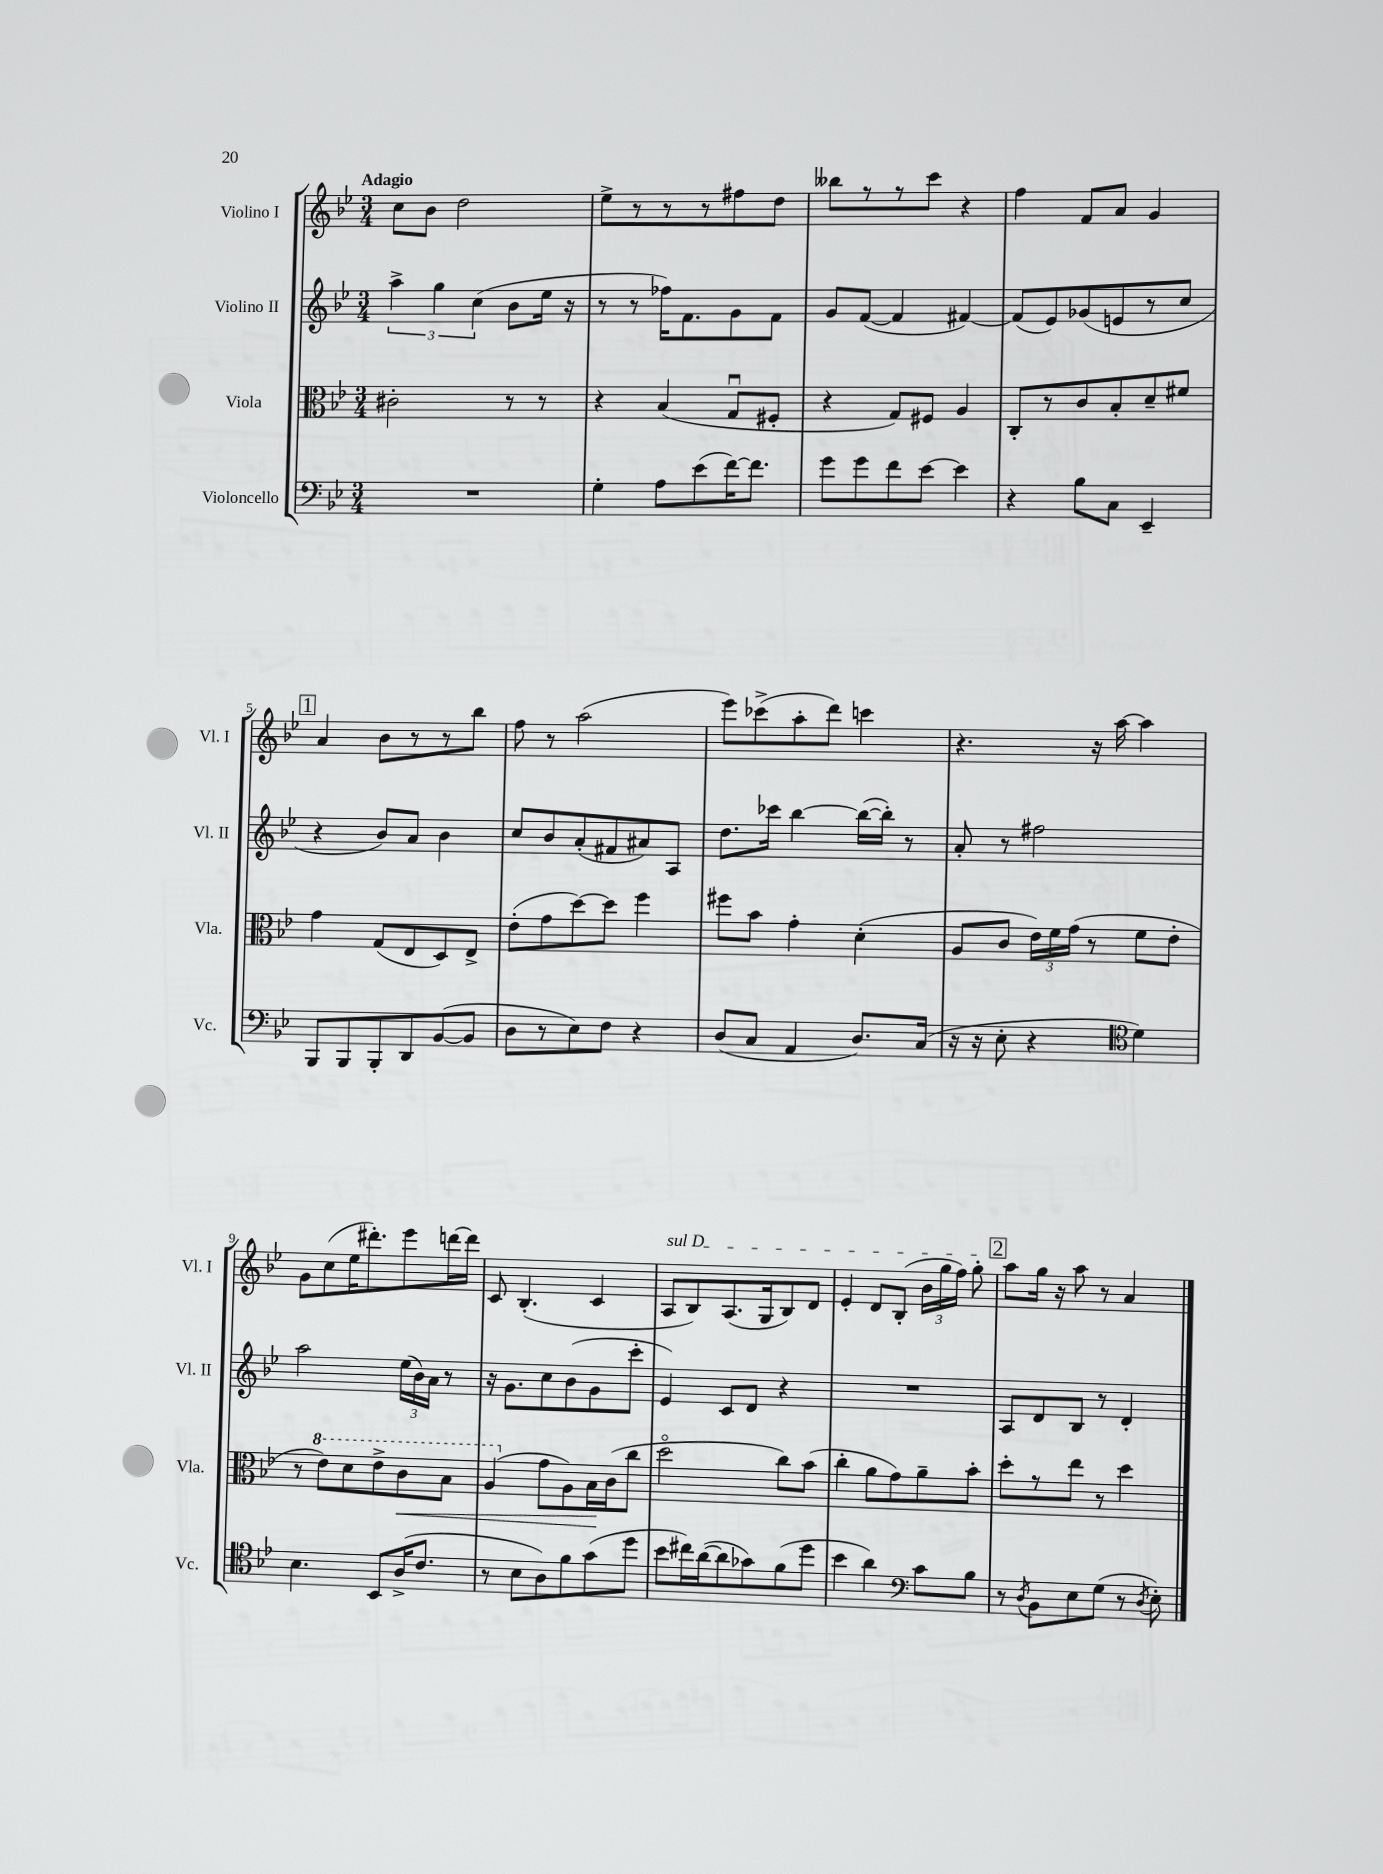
<<
\new StaffGroup <<
\new Staff = "s0" \with { instrumentName = "Violino I" shortInstrumentName = "Vl. I" } {
    \clef treble \key bes \major \numericTimeSignature \time 3/4 \tempo "Adagio"
    \autoBeamOff c''8[ bes'8] d''2 |
    ees''8[-> r8 r8 r8 fis''8 d''8] |
    beses''8[ r8 r8 c'''8] r4 |
    f''4 f'8[ a'8] g'4 |
    \mark \markup { \box "1" } a'4 bes'8[ r8 r8 bes''8] |
    f''8 r8 a''2( |
    ees'''8[) ces'''8->( a''8-. d'''8]) c'''4 |
    r4. r16 a''16~ a''4 |
    g'8[ c''8( ees''16 dis'''8.-.) ees'''8 d'''16~ d'''16] |
    c'8 bes4.-.( c'4 |
    \once \override TextSpanner.bound-details.left.text = \markup { \italic "sul D" } a8[\startTextSpan bes8) a8.( g16 bes8) d'8] |
    ees'4-. d'8[ bes8]-.( \tuplet 3/2 { bes'16[ g''16 f''16]) } g''8-.\stopTextSpan |
    \mark \markup { \box "2" } a''8[ g''16] r16 a''8 r8 a'4 \bar "|." |
}
\new Staff = "s1" \with { instrumentName = "Violino II" shortInstrumentName = "Vl. II" } {
    \clef treble \key bes \major \numericTimeSignature \time 3/4
    \autoBeamOff \tuplet 3/2 { a''4-> g''4 c''4( } bes'8[ ees''16] r16 |
    r8 r8 fes''16[) f'8. g'8 f'8] |
    g'8[ f'8]~( f'4 fis'4~) |
    fis'8[( ees'8) ges'8( e'8 r8 c''8] |
    \mark \markup { \box "1" } r4 bes'8[) a'8] bes'4 |
    c''8[ bes'8 a'8-.( fis'8 ais'8) a8] |
    d''8.[ ces'''16] bes''4~ bes''16[~( bes''16]-.) r8 |
    a'8-. r8 fis''2 |
    a''2 \tuplet 3/2 { ees''16[( bes'16) a'16] } r8 |
    r16 g'8.[ c''8 bes'8( g'8 c'''8]-. |
    ees'4) c'8[ d'8] r4 |
    R2. |
    \mark \markup { \box "2" } a8[ d'8 bes8] r8 d'4-. \bar "|." |
}
\new Staff = "s2" \with { instrumentName = "Viola" shortInstrumentName = "Vla." } {
    \clef alto \key bes \major \numericTimeSignature \time 3/4
    \autoBeamOff cis'2-. r8 r8 |
    r4 bes4( g8[\downbow fis8]-. |
    r4 g8[) fis8] a4 |
    c8[-. r8 c'8 bes8-. d'8-- fis'8] |
    \mark \markup { \box "1" } g'4 g8[( ees8 d8) ees8]-> |
    ees'8[-.( g'8 d''8~) d''8] f''4 |
    fis''8[ bes'8] g'4-. d'4-.( |
    a8[ c'8] \tuplet 3/2 { ees'16[) f'16 g'16]( } r8 f'8[ ees'8]-. |
    r8 \ottava #1 ees''8[) d''8 ees''8-> c''8\< bes'8] |
    a'4( \ottava #0 g'8[ a8) bes16\! c'16( c''8] |
    d''2\flageolet c''8[) bes'8]( |
    c''4-. a'8[ g'8) a'8-- bes'8]-. |
    \mark \markup { \box "2" } d''8[-. r8 ees''8] r8 d''4 \bar "|." |
}
\new Staff = "s3" \with { instrumentName = "Violoncello" shortInstrumentName = "Vc." } {
    \clef bass \key bes \major \numericTimeSignature \time 3/4
    \autoBeamOff R2. |
    g4-. a8[ ees'8( f'16~) f'8.] |
    g'8[ g'8 f'8 ees'8]~ ees'4 |
    r4 bes8[ c8] ees,4-- |
    \mark \markup { \box "1" } bes,,8[ bes,,8 bes,,8-. d,8 bes,8~( bes,8] |
    d8[ r8 ees8) f8] r4 |
    d8[( c8] a,4 d8.[) c16]( |
    r16 r16 ees8-. r4 \clef tenor d'4) |
    bes4. bes,8[ a16->( c'8.] |
    r8 bes8[ a8) f'8 g'8( d''8] |
    bes'8[ cis''16) a'16~( a'8 ges'8) f'8( d''8] |
    bes'4 a'4) \clef bass c'8[ bes8] |
    \mark \markup { \box "2" } r8 \acciaccatura { d8 } bes,8[ ees8 g8]( r8 \acciaccatura { d8 } ees8-.) \bar "|." |
}
>>
>>
